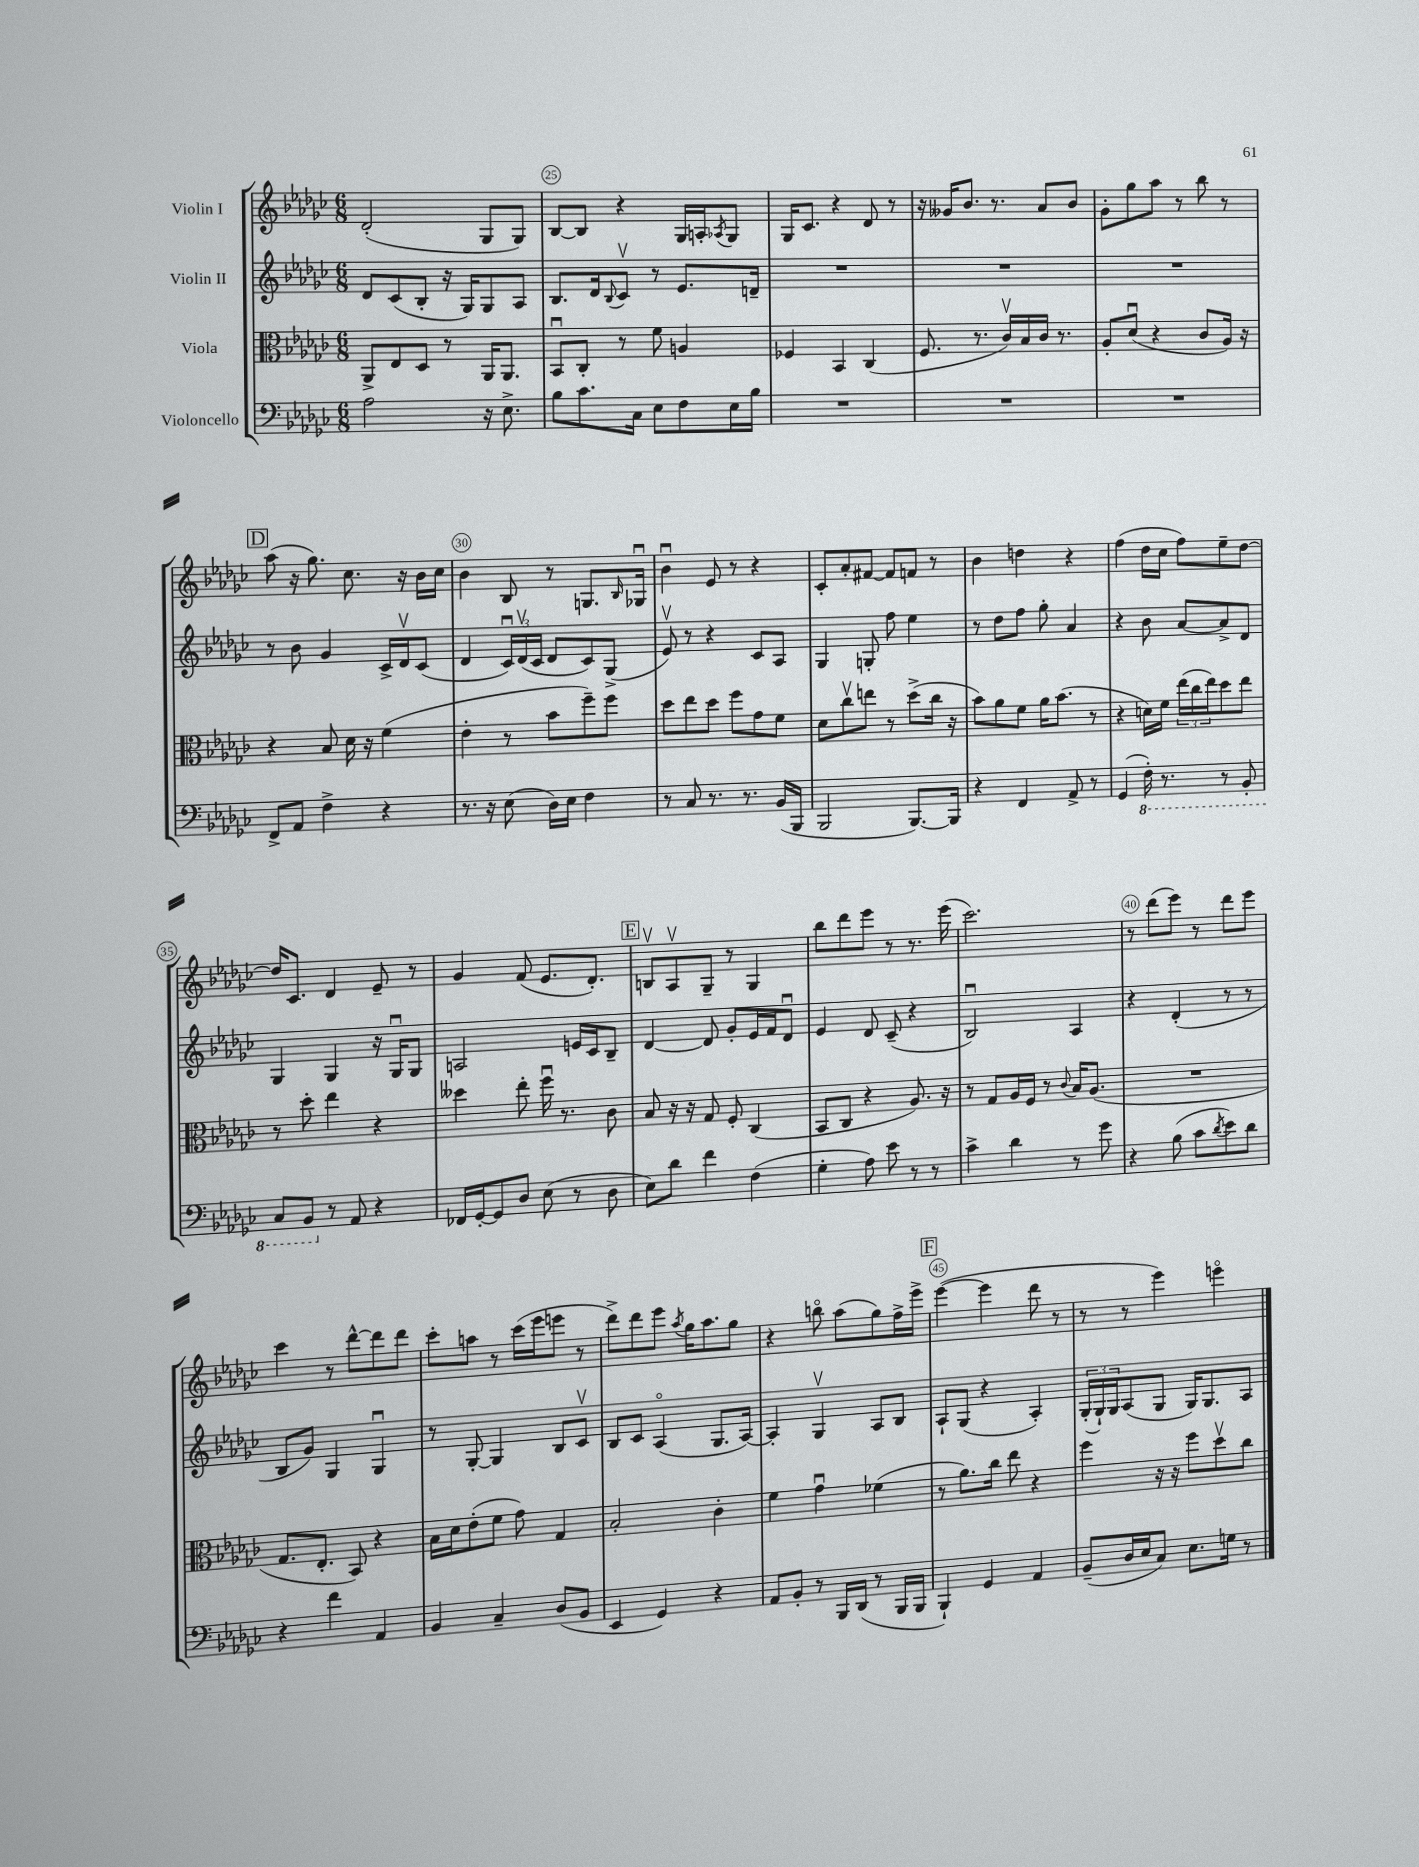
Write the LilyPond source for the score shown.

<<
\new StaffGroup <<
\new Staff = "s0" \with { instrumentName = "Violin I" } {
    \clef treble \key ges \major \numericTimeSignature \time 6/8
    des'2-.( ges8 ges8) |
    bes8~ bes8 r4 ges16 a16-. \acciaccatura { aes8 } ges8 |
    ges16 ces'8. r4 des'8 r8 |
    r16 geses'16 bes'8. r8. aes'8 bes'8 |
    ges'8-. ges''8 aes''8 r8 bes''8 r8 |
    \mark \markup { \box "D" } aes''8( r16 ges''8.) ces''8. r16 bes'16 ces''16 |
    bes'4 bes8 r8 g8. \grace { bes16 } ges16\downbow |
    bes'4\downbow ees'8 r8 r4 |
    ces'8-. aes'8-. fis'8~ fis'8 f'8 r8 |
    bes'4 d''4 r4 |
    f''4( des''16 ces''16 f''8) ees''8-- des''8~ |
    des''16 ces'8. des'4 ees'8-- r8 |
    ges'4 f'8( ees'8. des'8.-.) |
    \mark \markup { \box "E" } b8\upbow aes8\upbow ges8-- r8 ges4 |
    bes''8 des'''8 ees'''8 r8 r8. ees'''16( |
    ces'''2.) |
    r8 des'''8( ees'''8) r8 des'''8 ees'''8 |
    ces'''4 r8 des'''8~-^ des'''8 des'''8 |
    ces'''8-. a''8 r8 ces'''16( ees'''16 e'''8 r8 |
    des'''8->) des'''8 ees'''8 \acciaccatura { aes''8 } ges''16 aes''8. ges''8 |
    r4 b''8\flageolet aes''8( ges''8) f''16-> ees'''16-> |
    \mark \markup { \box "F" } ees'''4~( ees'''4 des'''8 r8 |
    r8 r8 ees'''4) e'''4\flageolet \bar "|." |
}
\new Staff = "s1" \with { instrumentName = "Violin II" } {
    \clef treble \key ges \major \numericTimeSignature \time 6/8
    des'8 ces'8( bes8-. r16 ges16) ges8 aes8 |
    bes8. des'16 \appoggiatura { bes8 } ces'8\upbow r8 ees'8. d'16-- |
    R2. |
    R2. |
    R2. |
    \mark \markup { \box "D" } r8 bes'8 ges'4 ces'16-> des'16\upbow ces'8( |
    des'4 \tuplet 3/2 { ces'16\downbow) des'16\upbow( ces'16 } des'8 ces'8) ges8->( |
    ees'8\upbow) r8 r4 ces'8 aes8 |
    ges4 g8-. f''8 ees''4 |
    r8 des''8 f''8 ges''8-. aes'4 |
    r4 bes'8 aes'8~ aes'8-> des'8 |
    ges4 ges4 r16 ges16\downbow ges8 |
    a2 e'16 ces'16 bes8-- |
    \mark \markup { \box "E" } des'4~ des'8 ges'8-. ees'16 f'16 des'8\downbow |
    ees'4 des'8 ces'8--( r4 |
    bes2\downbow) aes4 |
    r4 des'4-.( r8 r8 |
    bes8 ges'8) ges4 ges4\downbow |
    r8 ges8~-. ges4 bes8 ces'8\upbow |
    bes8 ces'8 aes4\flageolet( ges8. aes16~) |
    aes4-. ges4\upbow aes8 bes8 |
    \mark \markup { \box "F" } aes8-! ges8( r4 aes4-.) |
    \tuplet 3/2 { ges16-.( ges16-!) ges16 } aes8( ges8 ges16) ges8. aes8 \bar "|." |
}
\new Staff = "s2" \with { instrumentName = "Viola" } {
    \clef alto \key ges \major \numericTimeSignature \time 6/8
    aes,8-> ees8 des8 r8 aes,16 aes,8. |
    bes,8\downbow ces8-. r8 f'8 a4 |
    fes4 bes,4 ces4( |
    f8. r8. ces'16\upbow) bes16 ces'16 r8. |
    aes8-. des'8\downbow( r4 ces'8 aes16) r16 |
    \mark \markup { \box "D" } r4 bes8 des'16 r16 f'4( |
    ees'4-. r8 bes'8 f''8--) f''8 |
    des''8 ees''8 des''8 f''8 ges'8 f'8 |
    des'8 ces''8\upbow e''8 r8 des''8->( ces''16 r16 |
    bes'8) aes'8 f'8 aes'16 bes'8.( r8 |
    r4 d'16) f'16 \tuplet 3/2 { ees''16( ces''16 ees''16) } des''8 ees''8 |
    r8 des''8-. ees''4 r4 |
    deses''4 ees''8-. f''16\downbow r8. ces'8 |
    \mark \markup { \box "E" } bes8 r16 r16 ges8 f8-. ces4( |
    bes,8 ces8 r4 aes8.) r16 |
    r8 ges8 aes16 f16 r8 \appoggiatura { ces'8 } bes16 aes8.( |
    R2. |
    ges8. ees8.-. bes,8) r4 |
    bes16 des'16 ees'8-.( f'8 ges'8) ges4 |
    bes2-. ces'4-. |
    f'4 ges'4\downbow fes'4( |
    \mark \markup { \box "F" } r8 aes'8.) ces''16 ees''8 r4 |
    f''4 r16 r16 f''8 des''8\upbow ces''8 \bar "|." |
}
\new Staff = "s3" \with { instrumentName = "Violoncello" } {
    \clef bass \key ges \major \numericTimeSignature \time 6/8
    aes2 r16 ees8.-> |
    bes8 ces'8. ces16 ees8 f8 ees16 bes16 |
    R2. |
    R2. |
    R2. |
    \mark \markup { \box "D" } f,8-> aes,8 f4-> r4 |
    r8. r16 ees8( des16) ees16 f4 |
    r8 ces8 r8. r8. bes,16( bes,,16 |
    bes,,2 bes,,8.~) bes,,16 |
    r4 f,4 aes,8-> r8 |
    ges,4( \ottava #-1 f,16-.) r8. r8 bes,,8-. |
    ces,8 bes,,8 \ottava #0 r8 aes,8 r4 |
    fes,16 ges,16~-. ges,8 des8 ees8( r8 des8 |
    \mark \markup { \box "E" } ees8) des'8 f'4 f4( |
    ges4-. aes8) ees'8 r8 r8 |
    ces'4-> des'4 r8 ges'8 |
    r4 bes8( ces'8 \acciaccatura { des'8 } ees'8) des'8 |
    r4 f'4 aes,4 |
    bes,4 ces4-- des8( bes,8 |
    ees,4 ges,4) r4 |
    aes,8 bes,8-. r8 bes,,16 des,16( r8 bes,,16 bes,,16 |
    \mark \markup { \box "F" } bes,,4-!) ges,4 aes,4 |
    bes,8--( des16 ees16 ces8) ees8. g16 r8 \bar "|." |
}
>>
>>
\layout { \context { \Score currentBarNumber = #24 \override BarNumber.break-visibility = ##(#f #t #t) barNumberVisibility = #(every-nth-bar-number-visible 5) \override BarNumber.stencil = #(make-stencil-circler 0.1 0.3 ly:text-interface::print) } }
